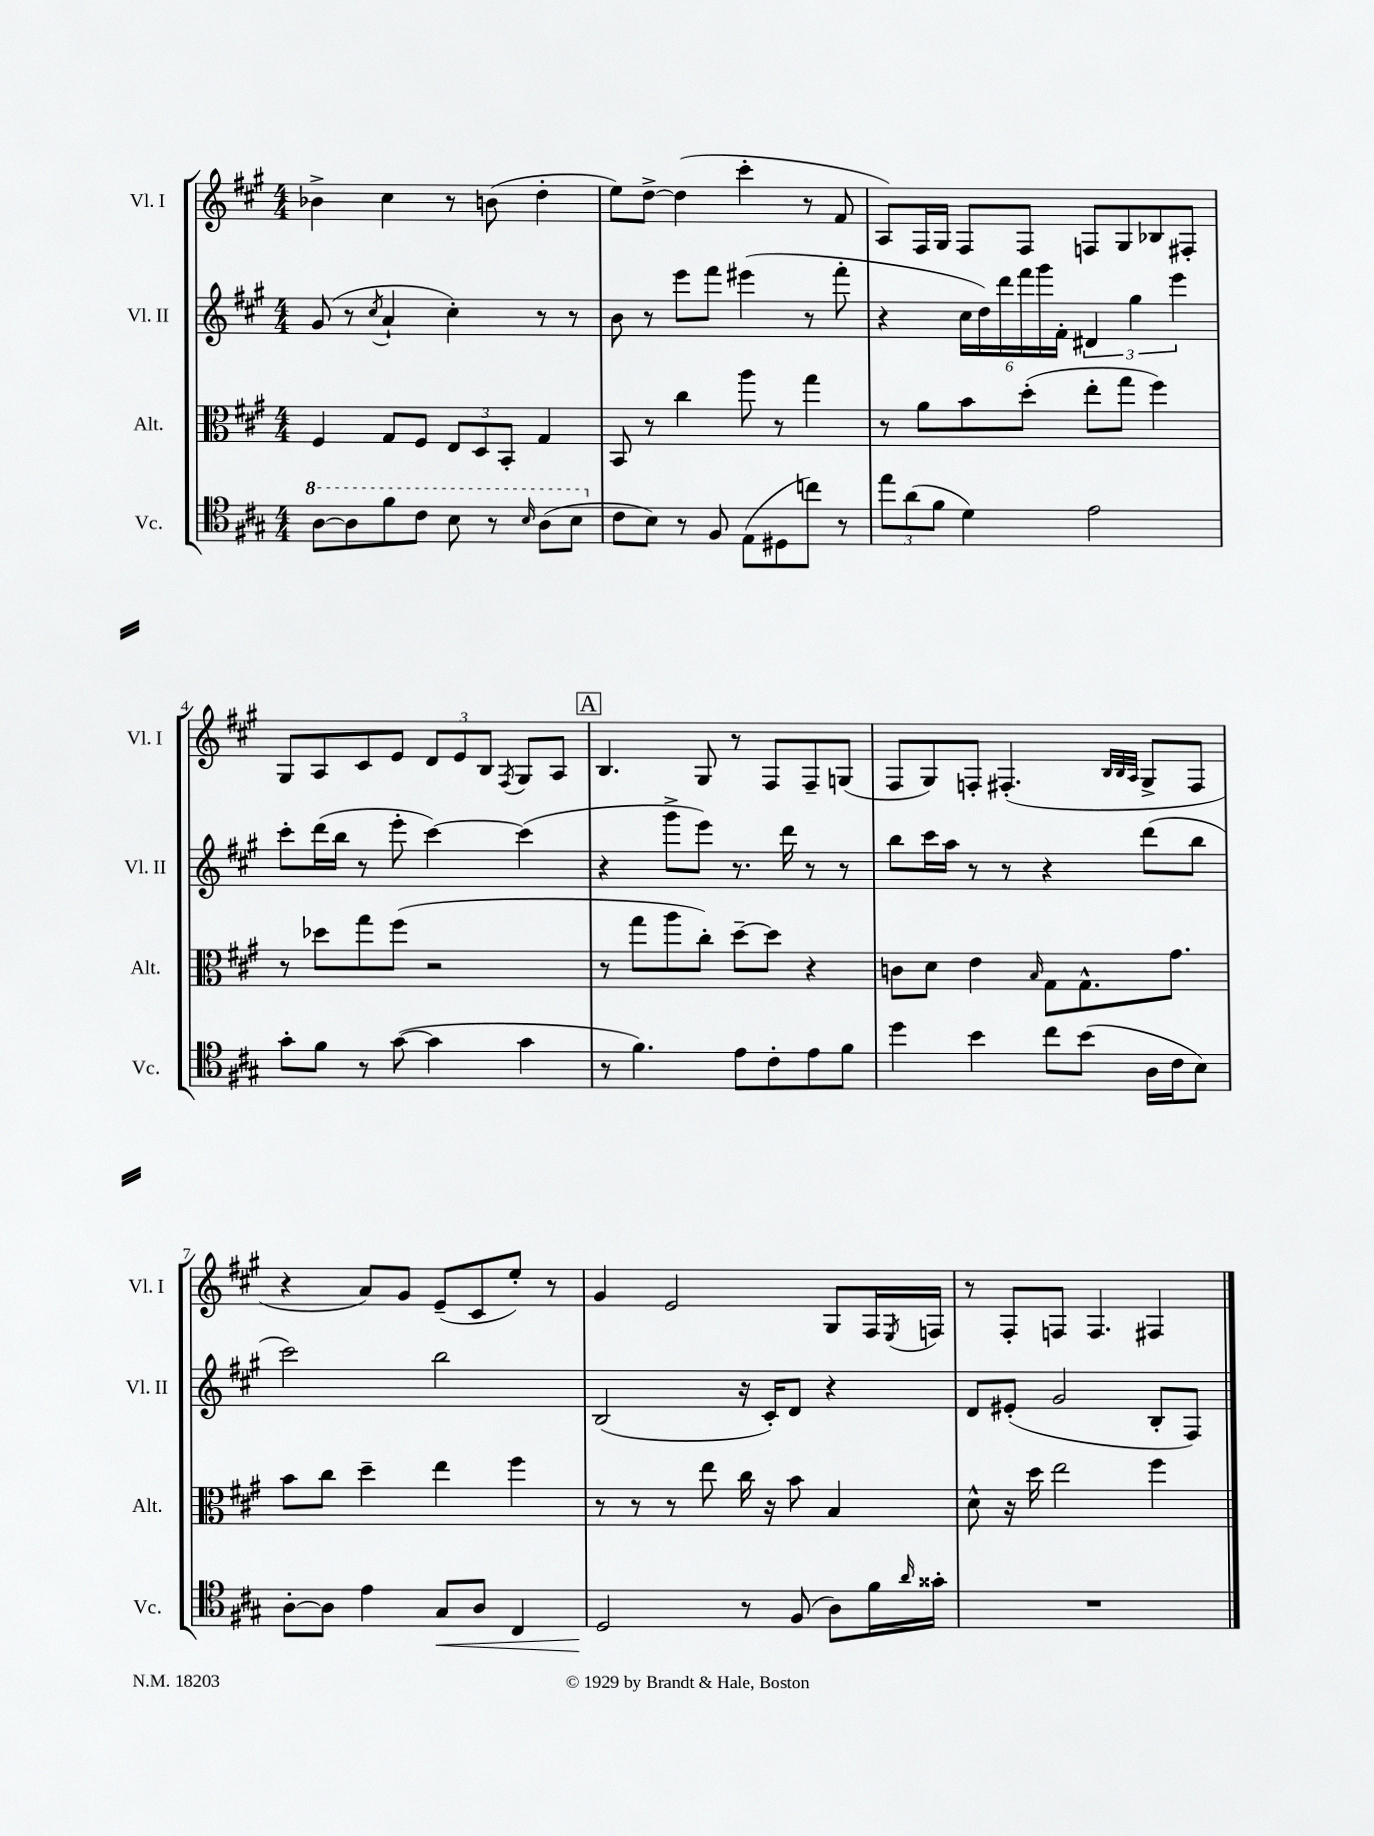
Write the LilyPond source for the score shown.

<<
\new StaffGroup <<
\new Staff = "s0" \with { instrumentName = "Vl. I" shortInstrumentName = "Vl. I" } {
    \clef treble \key a \major \numericTimeSignature \time 4/4
    bes'4-> cis''4 r8 b'8( d''4-. |
    e''8) d''8~-> d''4( cis'''4-. r8 fis'8 |
    a8) fis16 gis16 fis8 fis8 f8 gis8 bes8 fis8-. |
    gis8 a8 cis'8 e'8 \tuplet 3/2 { d'8 e'8 b8 } \acciaccatura { fis8 } gis8 a8 |
    \mark \markup { \box "A" } b4. gis8 r8 fis8 fis8-- g8( |
    fis8 gis8) f8-. fis4.-.( \grace { b32 b32 a32 } gis8-> fis8 |
    r4 a'8) gis'8 e'8--( cis'8 e''8-.) r8 |
    gis'4 e'2 gis8 fis16 \acciaccatura { e8 } f16 |
    r8 fis8-. f8 f4. fis4 \bar "|." |
}
\new Staff = "s1" \with { instrumentName = "Vl. II" shortInstrumentName = "Vl. II" } {
    \clef treble \key a \major \numericTimeSignature \time 4/4
    gis'8( r8 \acciaccatura { cis''8 } a'4-! cis''4-.) r8 r8 |
    b'8 r8 e'''8 fis'''8 eis'''4( r8 fis'''8-. |
    r4 \tuplet 6/4 { cis''16 d''16) d'''16 fis'''16 gis'''16 fis'16-. } \tuplet 3/2 { dis'4 gis''4 e'''4 } |
    cis'''8-. d'''16( b''16 r8 e'''8-. cis'''4~) cis'''4( |
    \mark \markup { \box "A" } r4 gis'''8-> e'''8) r8. d'''16 r8 r8 |
    b''8 cis'''16 a''16 r8 r8 r4 d'''8( b''8 |
    cis'''2) b''2 |
    b2( r16 cis'16-.) d'8 r4 |
    d'8 eis'8-.( gis'2 b8-. fis8) \bar "|." |
}
\new Staff = "s2" \with { instrumentName = "Alt." shortInstrumentName = "Alt." } {
    \clef alto \key a \major \numericTimeSignature \time 4/4
    fis4 gis8 fis8 \tuplet 3/2 { e8 d8 b,8-. } gis4 |
    b,8 r8 cis''4 a''8 r8 gis''4 |
    r8 a'8 b'8 d''8-.( e''8-. gis''8 fis''4) |
    r8 des''8 gis''8 fis''8( r2 |
    \mark \markup { \box "A" } r8 gis''8 a''8 cis''8-.) d''8~-- d''8 r4 |
    c'8 d'8 e'4 \grace { b16 } gis8 gis8.-^ gis'8. |
    b'8 cis''8 d''4-- e''4 fis''4 |
    r8 r8 r8 e''8 cis''16 r16 b'8 b4 |
    d'8-^ r16 d''16 e''2 fis''4 \bar "|." |
}
\new Staff = "s3" \with { instrumentName = "Vc." shortInstrumentName = "Vc." } {
    \clef tenor \key a \major \numericTimeSignature \time 4/4
    \ottava #1 a'8~ a'8 fis''8 cis''8 b'8 r8 \grace { b'16 } a'8( b'8 \ottava #0 |
    cis'8 b8) r8 fis8 e8( dis8 c''8) r8 |
    \tuplet 3/2 { e''8 a'8( fis'8 } d'4) e'2 |
    gis'8-. fis'8 r8 gis'8~( gis'4 gis'4 |
    \mark \markup { \box "A" } r8 fis'4.) e'8 cis'8-. e'8 fis'8 |
    d''4 b'4 cis''8 b'8( a16 cis'16 b8) |
    a8~-. a8 e'4 gis8\< a8 cis4 |
    d2\! r8 fis8( a8) fis'16 \grace { a'16 } gisis'16-. |
    R1 \bar "|." |
}
>>
>>
